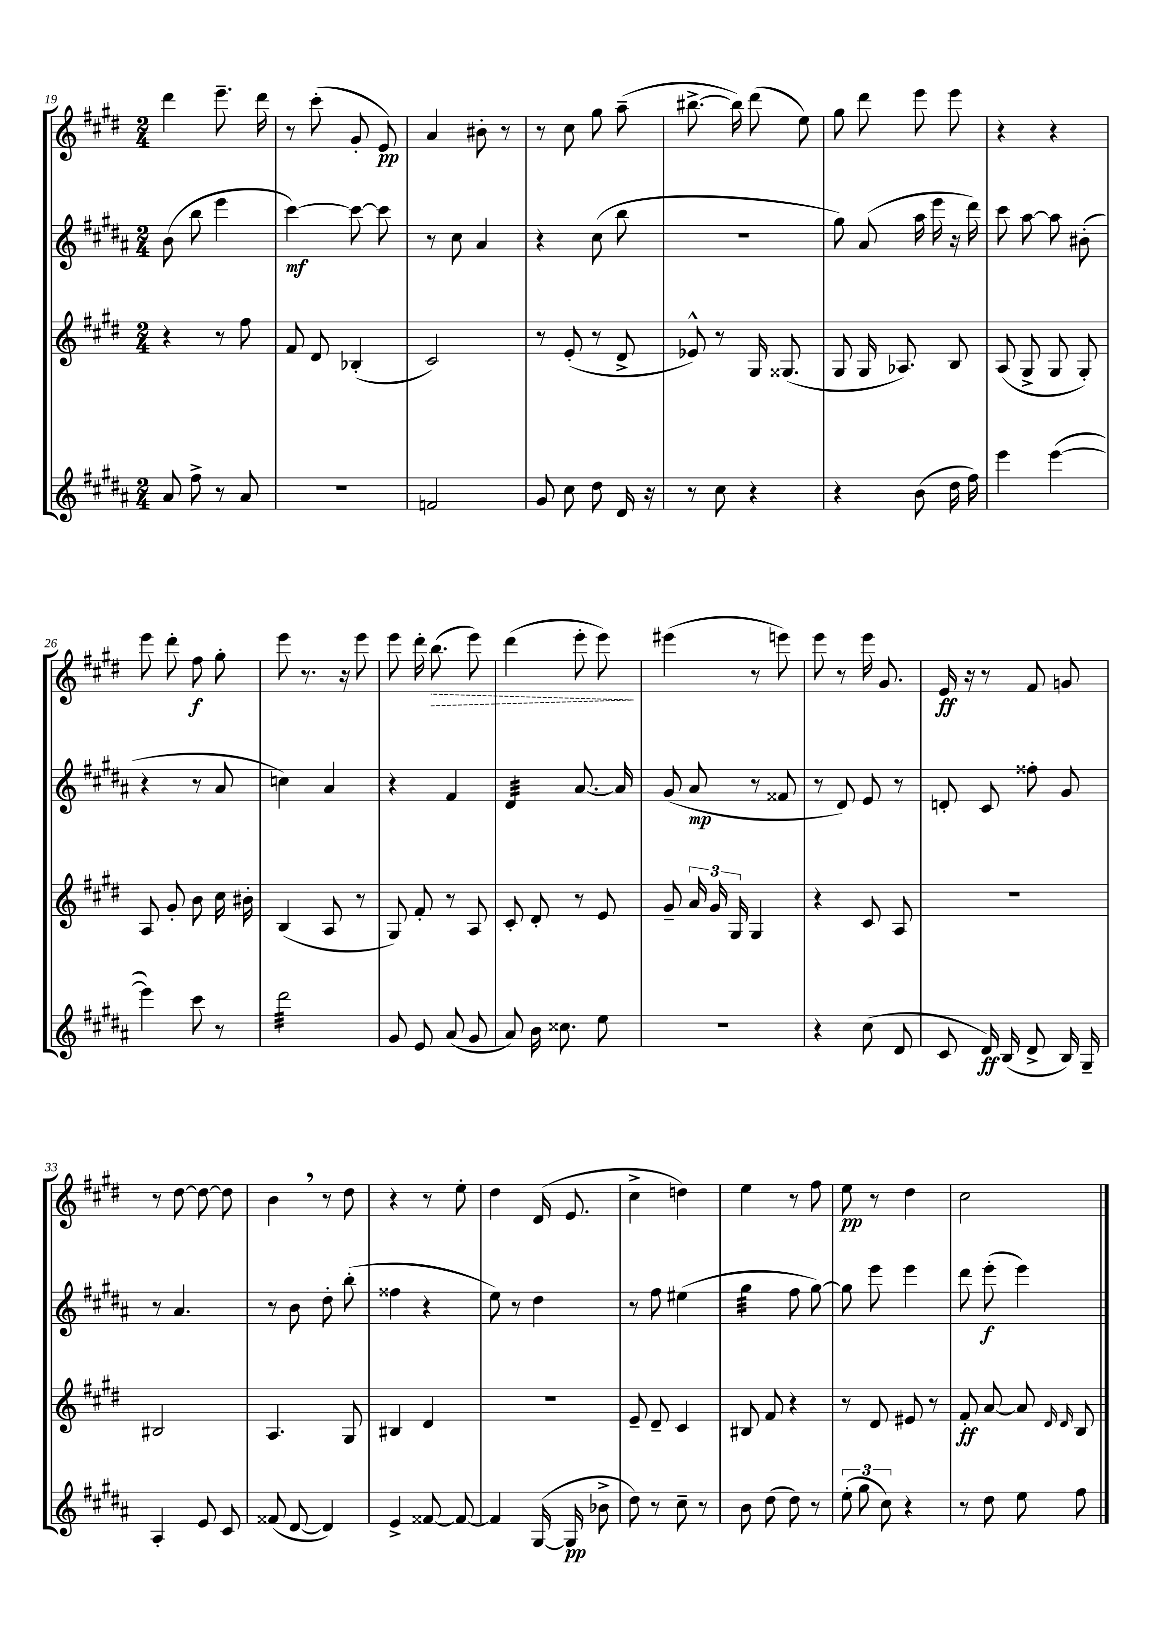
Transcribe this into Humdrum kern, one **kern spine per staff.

**kern	**kern	**kern	**kern
*staff4	*staff3	*staff2	*staff1
*clefG2	*clefG2	*clefG2	*clefG2
*k[f#c#g#d#a#]	*k[f#c#g#d#]	*k[f#c#g#d#a#]	*k[f#c#g#d#]
*M2/4	*M2/4	*M2/4	*M2/4
8a#	4r	(8b	4ddd#
8ff#^	.	8bb	.
8r	8r	4eee	8.eee~
8a#	8ff#	.	.
.	.	.	16ddd#
=	=	=	=
2r	8f#	[4ccc#)	8r
.	8d#	.	(8ccc#'
.	(4B-'	8ccc#_	8g#'
.	.	8ccc#]	8e)
=	=	=	=
2f	2c#)	8r	4a
.	.	8cc#	.
.	.	4a#	8b#'
.	.	.	8r
=	=	=	=
8g#	8r	4r	8r
8cc#	(8e'	.	8cc#
8dd#	8r	(8cc#	8gg#
16d#	8d#^	8bb	(8aa~
16r	.	.	.
=	=	=	=
8r	8e-^^)	2r	[8.bb#^
8cc#	8r	.	.
.	.	.	16bb#])
4r	16G#	.	(8ddd#
.	(8.G##	.	.
.	.	.	8ee)
=	=	=	=
4r	8G#	8gg#)	8gg#
.	16G#	(8a#	8ddd#
.	8.A-)	.	.
(8b	.	16aa#	8eee
.	.	16eee	.
16dd#	8B	16r	8eee
16ff#)	.	16ddd#)	.
=	=	=	=
4eee	(8A	8ccc#	4r
.	8G#^	[8aa#	.
([4eee	8G#	8aa#]	4r
.	8G#')	(8b#'	.
=	=	=	=
4eee])	8A	4r	8eee
.	8g#'	.	8ddd#'
8ccc#	8b	8r	8ff#
8r	16cc#	8a#	8gg#'
.	16b#'	.	.
=	=	=	=
2ddd#	(4B	4cc)	8eee
.	.	.	8.r
.	8A	4a#	.
.	.	.	16r
.	8r	.	8eee
=	=	=	=
8g#	8G#)	4r	8eee
8e	8f#'	.	16ddd#'
.	.	.	(8.bb
(8a#	8r	4f#	.
8g#	8A	.	8eee)
=	=	=	=
8a#)	8c#'	4d#	(4ddd#
16b	8d#'	.	.
8.cc##	.	.	.
.	8r	[8.a#	8eee'
8ee	8e	.	8eee)
.	.	16a#]	.
=	=	=	=
2r	8g#~	(8g#	(4eee#
.	24a	8a#	.
.	24g#	.	.
.	24G#	.	.
.	4G#	8r	8r
.	.	8f##	8eee)
=	=	=	=
4r	4r	8r	8eee
.	.	8d#)	8r
(8cc#	8c#	8e	16eee
.	.	.	8.g#
8d#	8A	8r	.
=	=	=	=
8c#	2r	8d'	16e
.	.	.	16r
16d#)	.	8c#	8r
(16B	.	.	.
8d#^	.	8ff##'	8f#
16B)	.	8g#	8g
16G#~	.	.	.
=	=	=	=
4A#'	2B#	8r	8r
.	.	4.a#	[8dd#
8e	.	.	8dd#_
8c#	.	.	8dd#]
=	=	=	=
(8f##	4.A	8r	4b
[8d#	.	8b	.
4d#])	.	8dd#'	8r
.	8G#	(8bb'	8dd#
=	=	=	=
4e^	4B#	4ff##	4r
[8f##	4d#	4r	8r
8f##_	.	.	8ee'
=	=	=	=
4f##]	2r	8ee)	4dd#
.	.	8r	.
([16G#	.	4dd#	(16d#
16G#]	.	.	8.e
8b-^	.	.	.
=	=	=	=
8dd#)	8e~	8r	4cc#^
8r	8d#~	8ff#	.
8cc#~	4c#	(4ee#	4dd)
8r	.	.	.
=	=	=	=
8b	8B#	4gg#	4ee
(8dd#	8f#	.	.
8dd#)	4r	8ff#	8r
8r	.	[8gg#)	8ff#
=	=	=	=
(12ee'	8r	8gg#]	8ee
12gg#	.	.	.
.	8d#	8eee	8r
12cc#)	.	.	.
4r	8e#	4eee	4dd#
.	8r	.	.
=	=	=	=
8r	8f#'	8ddd#	2cc#
8dd#	[8a	(8eee'	.
8ee	8a]	4eee)	.
.	16qqd#	.	.
.	16qqd#	.	.
8ff#	8B	.	.
==	==	==	==
*-	*-	*-	*-
